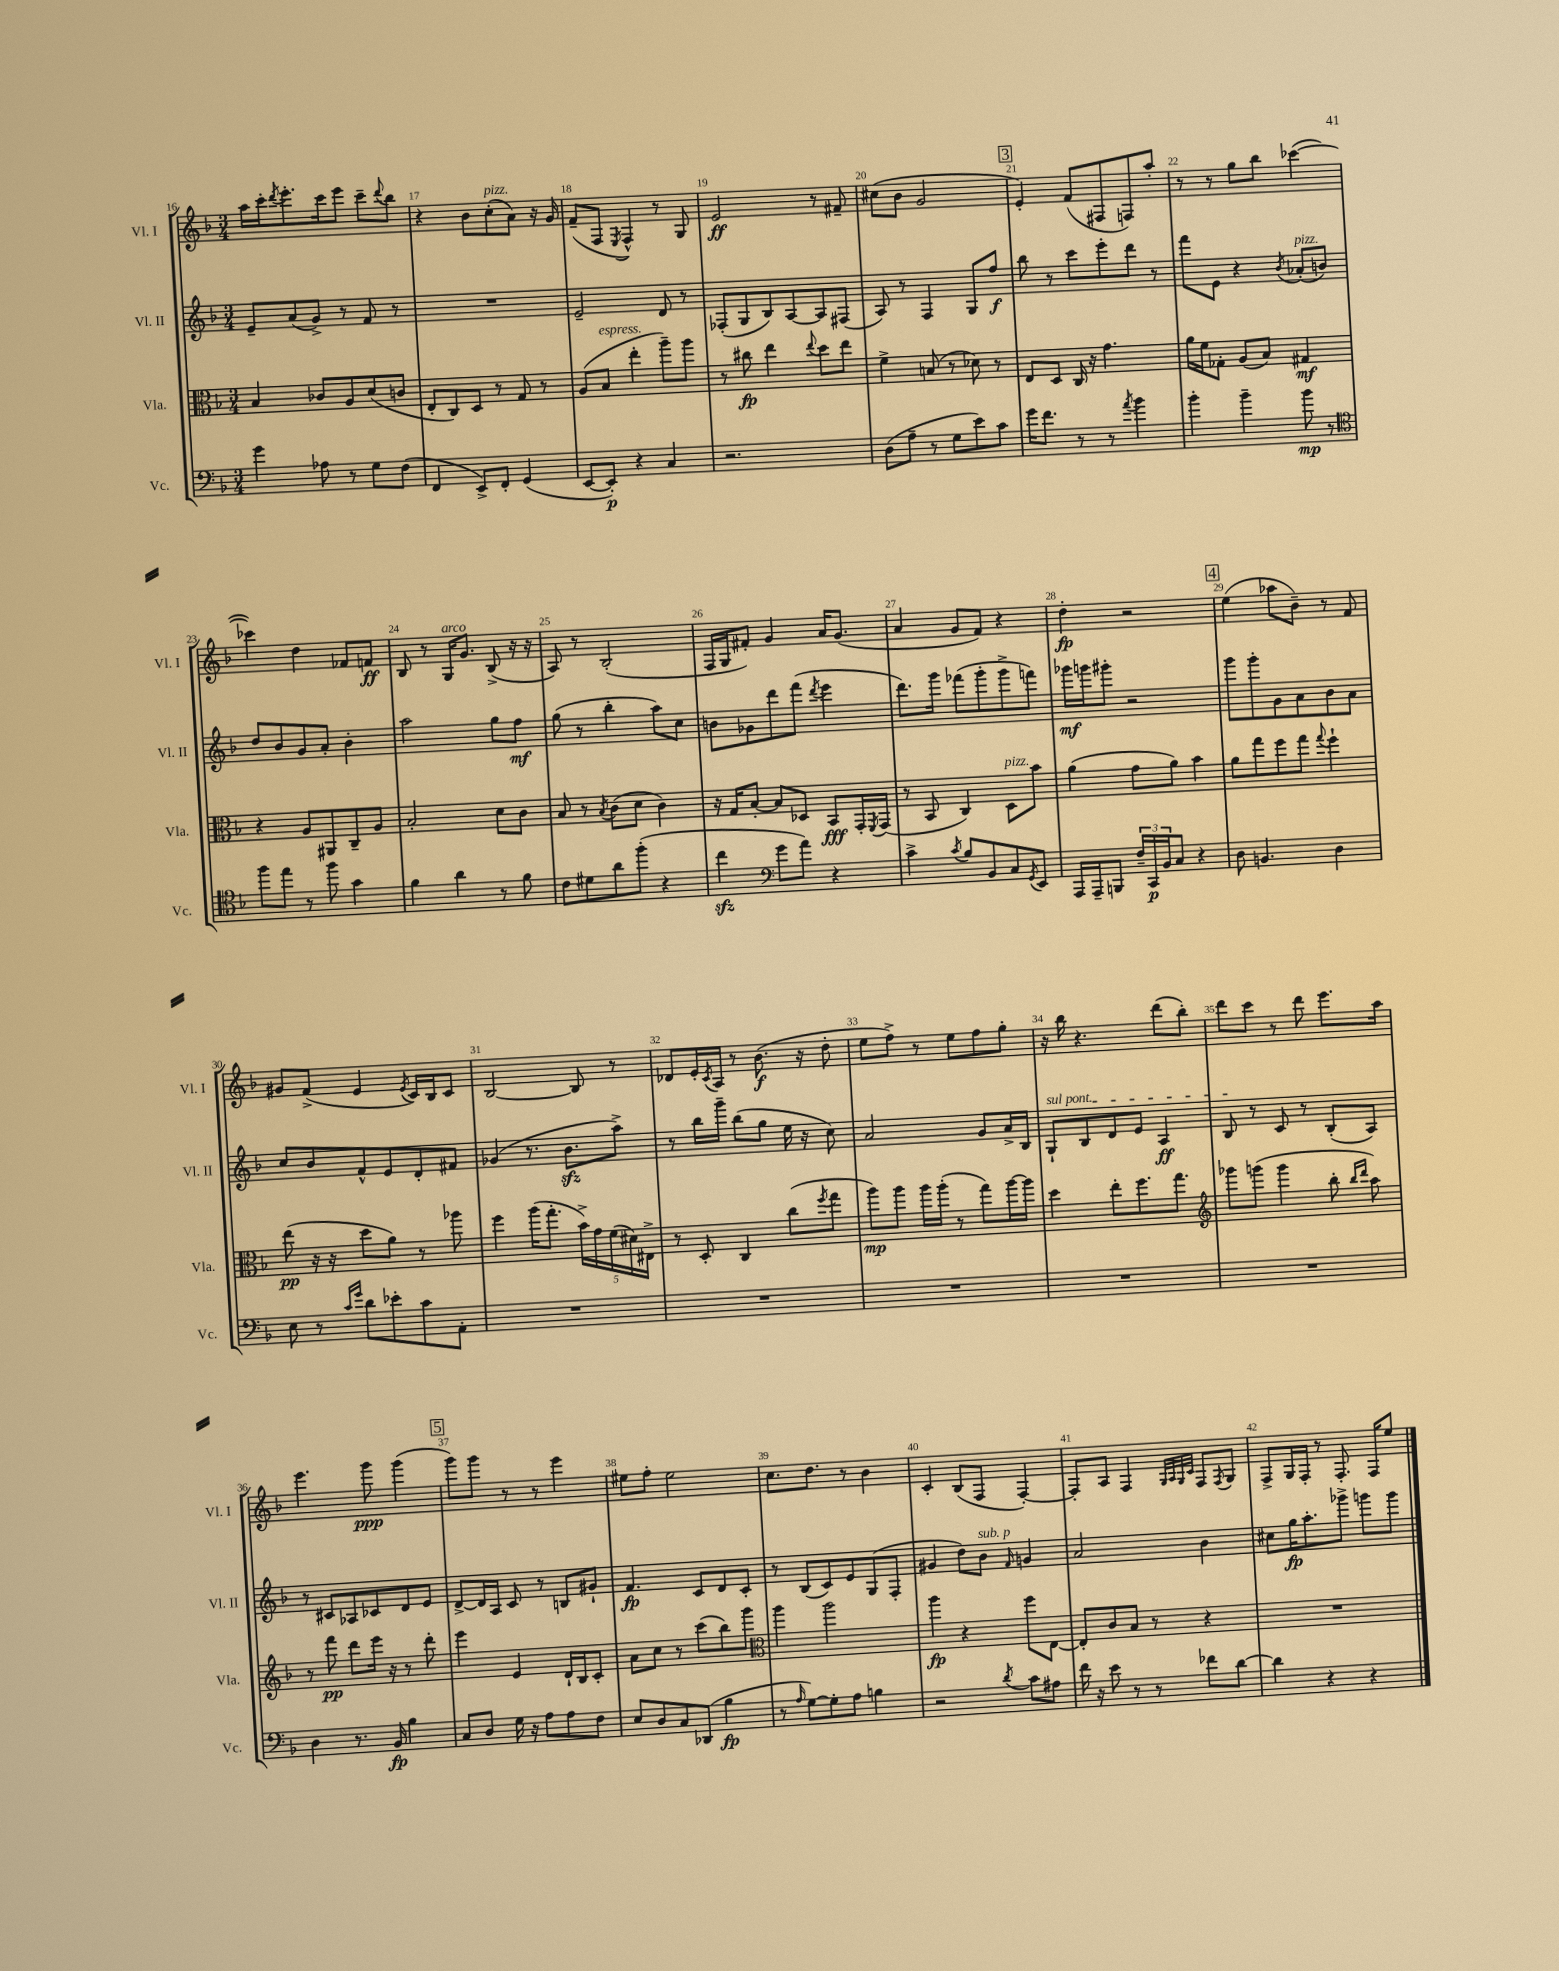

**kern	**kern	**kern	**kern
*staff4	*staff3	*staff2	*staff1
*clefF4	*clefC3	*clefG2	*clefG2
*k[b-]	*k[b-]	*k[b-]	*k[b-]
*M3/4	*M3/4	*M3/4	*M3/4
4g	4B-	8e~	16aa
.	.	.	16ccc'
.	.	.	8qddd
.	.	(8a	8.eee'
8A-	8c-	8g^)	.
.	.	.	16ccc
8r	8A	8r	8eee
8G	(8d	8f	8ccc~
.	.	.	8qqddd
(8F	8c	8r	8bb-
=	=	=	=
4FF	8E'	2.r	4r
.	8C)	.	.
8EE^)	8D	.	8b-
8FF'	8r	.	(8cc'
(4GG	8G	.	8a)
.	8r	.	16r
.	.	.	16g
=	=	=	=
[8EE	(8A	2e~	(8f~
8EE'])	8B-	.	8F
.	.	.	8qE
4r	4ee'	.	4F^^)
4C	8aa~)	8d	8r
.	8aa	8r	8G
=	=	=	=
2.r	8r	(8F-'	2e
.	8cc#	8G	.
.	4ee	8B-)	.
.	.	[8A	.
.	8qqee	.	.
.	8dd	8A]	8r
.	8ee	(8F#	8f#~
=	=	=	=
(8D	4f^	8A)	(8cc#
8A~	.	8r	8b-
8r	(8B	4F	2g
8G	8r	.	.
8e)	8d-)	8G	.
8c	8r	8ff	.
=	=	=	=
16g	8E	8bb-	4e')
8.f	.	.	.
.	8D	8r	.
8r	16C	8ccc	(8f
.	16r	.	.
8r	4.g	8eee'	8F#
8qa	.	.	.
4b-	.	8ddd	8F)
.	.	8r	8aa'
=	=	=	=
4b-'	16a	8fff	8r
.	16f	.	.
.	8G-'	8e	8r
4b-~	(8A	4r	8gg
.	8B-)	.	8bb-
.	.	8qb-	.
8b-	4G#	(8a-'	([4ccc-
8r	.	8b)	.
=	=	=	=
*clefC4	*	*	*
8ff	4r	8dd	4ccc-])
8ee	.	8b-	.
8r	8A	8g	4dd
8ff	8AA#	8a'	.
4g	8C~	4b-'	8f-
.	8A	.	8f
=	=	=	=
4f	2B-'	2aa	8B-
.	.	.	8r
4a	.	.	16G
.	.	.	8.g
8r	8d	8gg	(8B-^
8f	8c	8ff	16r
.	.	.	16r
=	=	=	=
8c	8B-	(8gg	8A)
8d#	8r	8r	8r
.	8qB-	.	.
8a	(8c	4bb-'	(2B-'
(8ff'	8d	.	.
4r	4c)	8aa)	.
.	.	8cc	.
=	=	=	=
4cc	16r	8b	16F
.	16G	.	16G
.	[8B-'	8g-	8f#')
*clefF4	*	*	*
8g	8B-]	8ddd	4g
8a)	8D-	(8fff	.
.	.	8qddd	.
4r	8BB-	4eee	16a
.	.	.	(8.g
.	16GG'	.	.
.	8qFF	.	.
.	(16GG	.	.
=	=	=	=
4c^	8r	8.ddd)	4a
.	8BB-	.	.
.	.	16ggg	.
8qc	.	.	.
8B-	4C)	(8fff-	8g
8BB-	.	8ggg'	8f)
8C	8D	8ggg^	4r
8qGG	.	.	.
8EE	8b-	8fff)	.
=	=	=	=
16AAA	(4a	16ggg-	4dd'
16AAA~	.	16ggg	.
8BBB	.	8ggg#'	.
24F~	8g	2r	2r
24CC	.	.	.
24BB-	.	.	.
8C	8a)	.	.
4r	4b-	.	.
=	=	=	=
8D	8a	8ggg	(4ee
4.BB	8gg	8ggg'	.
.	8ff	8g	8aa-
.	8gg	8a	8b-~)
.	8qqgg	.	.
4D	4ff`	8b-	8r
.	.	8a	8f
=	=	=	=
8E	(8ee	8cc	8g#
8r	16r	8b-	(8f^
.	16r	.	.
16qqc	.	.	.
16qqg	.	.	.
8d	8dd	8f^^	4e
8e-'	8a)	8e	.
.	.	.	8qe
8c	8r	8d'	16c)
.	.	.	16B-
8AA'	8aa-	8f#	8c
=	=	=	=
2.r	4ff	(4g-	[2B-
.	(16aa	8.r	.
.	8.gg'	.	.
.	.	8.b-	.
.	20b-^)	.	8B-]
.	20g	.	.
.	(20f	.	.
.	.	8aa^)	8r
.	20d#)	.	.
.	20E#^	.	.
=	=	=	=
2.r	8r	8r	8d-
.	8D'	16bb-	16e'
.	.	.	8qc
.	.	16ggg~	16A
.	4C	(8bb-	8r
.	.	8gg	(8.b-
.	(8cc	16ee	.
.	.	16r	16r
.	8qff	.	.
.	8gg	8cc)	8dd'
=	=	=	=
2.r	8aa)	2a	8ee
.	8aa	.	8ff^)
.	16aa	.	8r
.	(16aa'	.	.
.	8r	.	8ee
.	8gg)	8g	8ff
.	[16aa	16a^	8gg'
.	16aa]	16B-	.
=	=	=	=
2.r	4dd	8G`	16r
.	.	.	16bb-
.	.	8B-	4.r
.	8ee'	8d	.
.	8.ff	8e	.
.	.	4A	(8ddd
.	8.gg	.	.
.	.	.	8bb-')
=	=	=	=
*	*clefG2	*	*
2.r	8ggg-	8B-	8ddd
.	(8ggg	8r	8ccc
.	4ggg	8c	8r
.	.	8r	8ddd
.	8bb-'	(8B-'	8.eee
.	16qqbb-	.	.
.	16qqddd	.	.
.	8aa)	8A)	.
.	.	.	16aa
=	=	=	=
4D	8r	8r	4.eee
.	8fff	8c#	.
8.r	8ddd	8A-	.
.	16eee	8c-	8ggg
16BB-	16r	.	.
4B-	8r	8d	(4ggg
.	8ddd'	8e	.
=	=	=	=
8C	4eee	[8d^	8ggg)
8D	.	16d]	8ggg
.	.	16A	.
16G	4e	8c	8r
16r	.	.	.
8A	.	8r	8r
8A	16d`	8B	4eee
.	16B-	.	.
8F	8c'	8g#`	.
=	=	=	=
8E	8a	4.f	8ee#
8D	8cc	.	8ff'
8C	8r	.	2ee#
(8DD-	(8ccc	8c	.
4B-	8bb-)	8d	.
.	8ggg	8c'	.
=	=	=	=
*	*clefC3	*	*
8r	4aa	8r	8.cc
16qqA	.	.	.
[8G)	.	(8B-	.
.	.	.	8.dd
8G']	2aa	8c)	.
8A	.	8e	8r
4B	.	(8G	4b-
.	.	8F'	.
=	=	=	=
2r	4aa	4g#	4c'
.	4r	8dd)	(8B-
.	.	8b-	8F
8qd	.	16qqf	.
8c	8ff	4g	[4F')
8A#	[8E	.	.
=	=	=	=
16f	8E']	2a	8F']
16r	.	.	.
8e	8c	.	8A
8r	8B-	.	4F
8r	8r	.	.
.	.	.	32qqG
.	.	.	32qqA
.	.	.	32qqG
.	.	.	32qqc
8f-	4r	4b-	8F
.	.	.	8qF
[8d	.	.	8G
=	=	=	=
4d]	2.r	8cc#	8F^
.	.	16gg	16G
.	.	8.aa'	16F'
4r	.	.	8r
.	.	8ggg-^	8.F'
4r	.	8ggg	.
.	.	.	16F
.	.	8ggg	8ee
==	==	==	==
*-	*-	*-	*-
